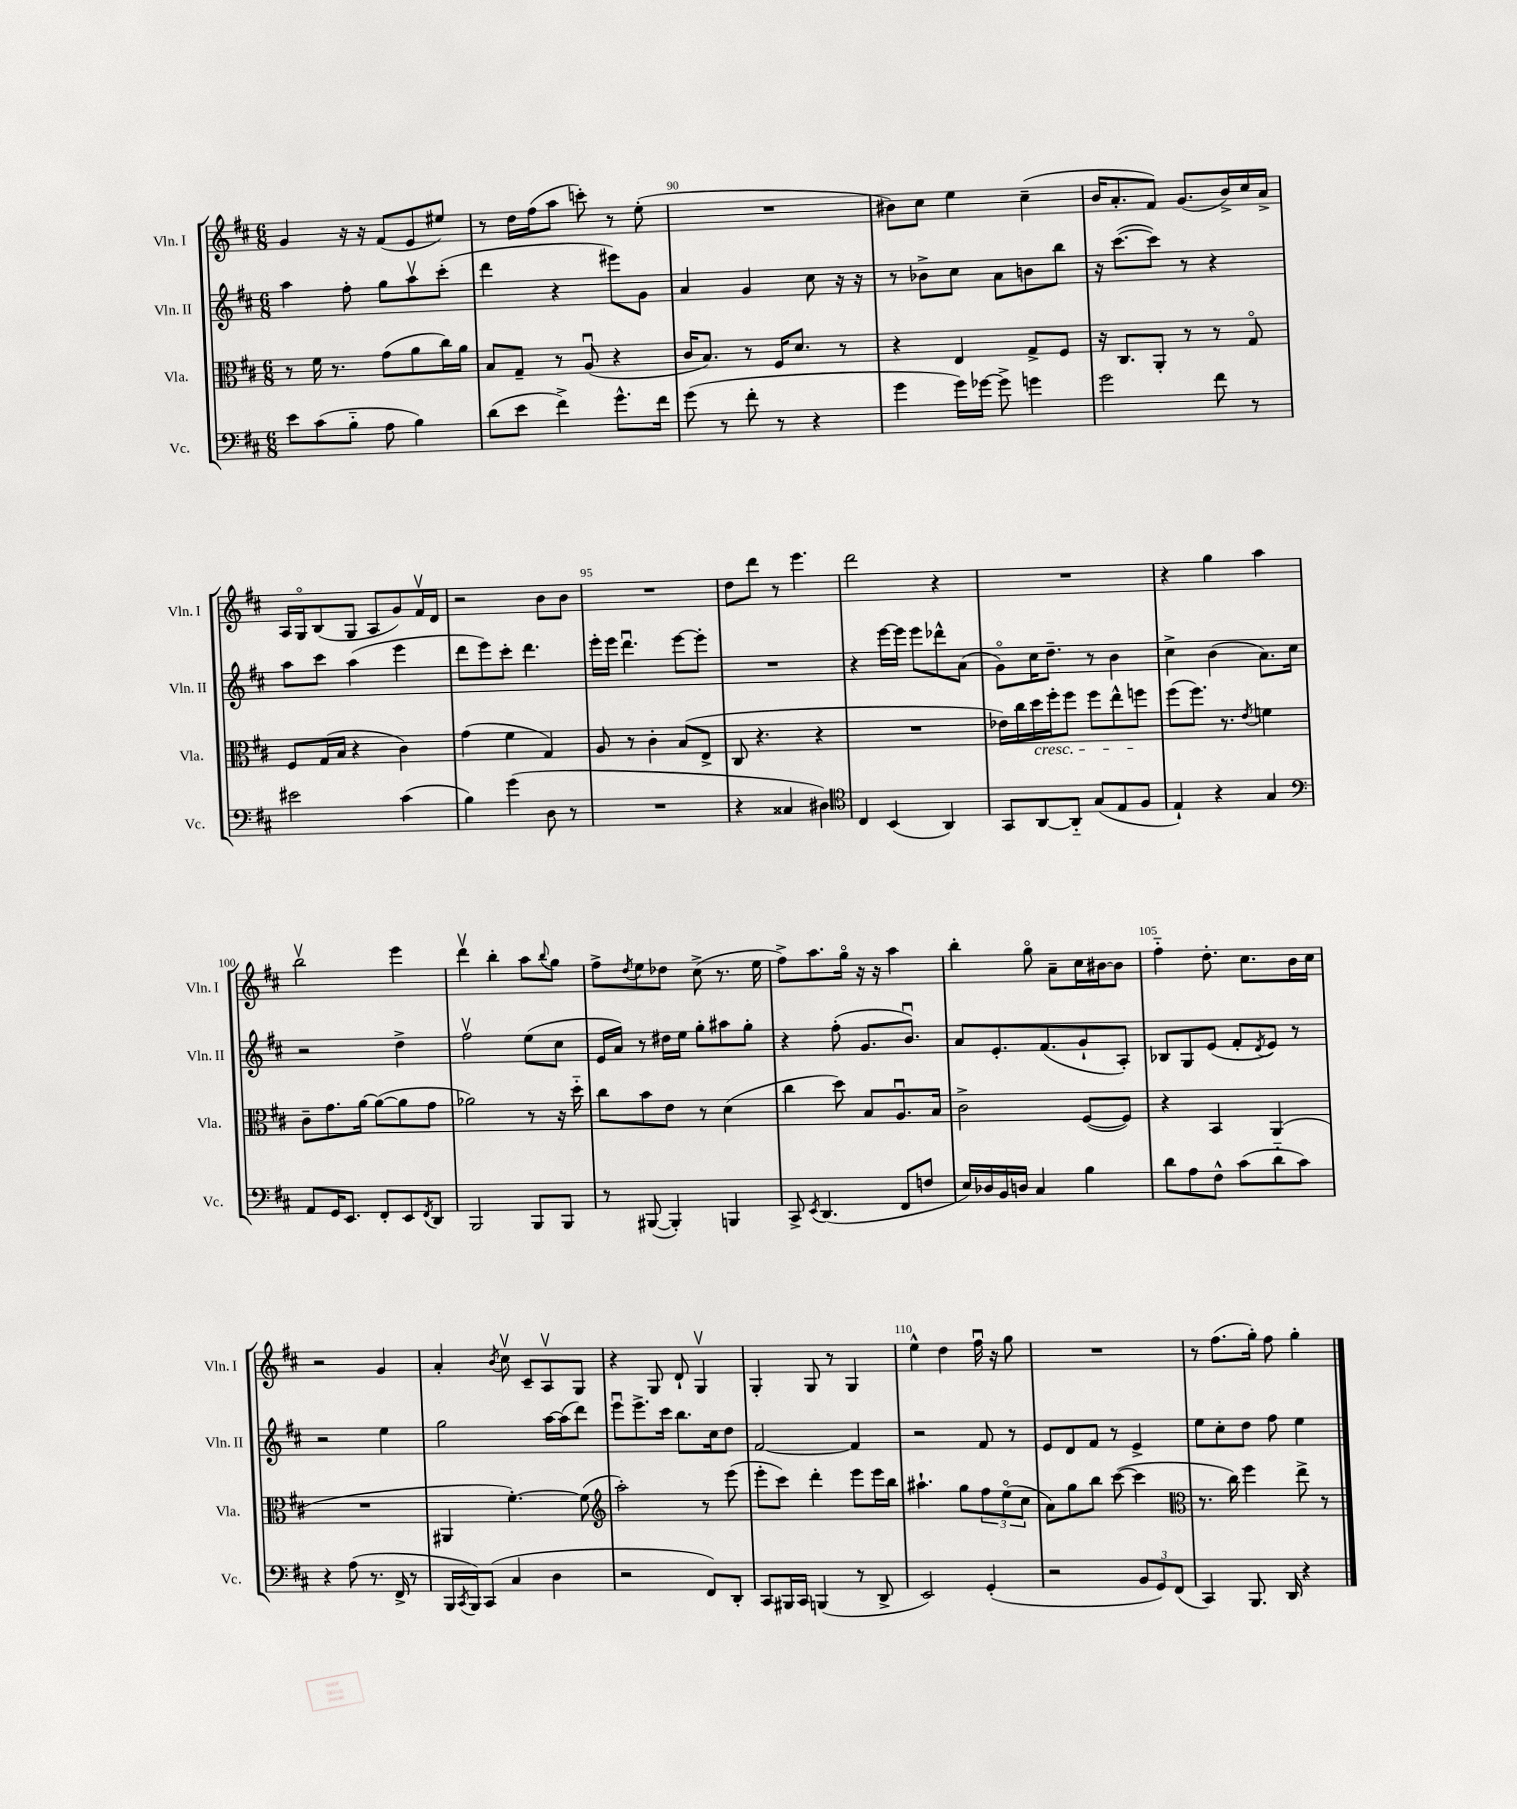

**kern	**kern	**kern	**kern
*staff4	*staff3	*staff2	*staff1
*clefF4	*clefC3	*clefG2	*clefG2
*k[f#c#]	*k[f#c#]	*k[f#c#]	*k[f#c#]
*M6/8	*M6/8	*M6/8	*M6/8
8e	8r	4aa	4g
(8c#	16f#	.	.
.	8.r	.	.
8B'~	.	8ff#'	16r
.	.	.	16r
8A	(8g	8gg	(8f#
4B)	8a	8aav	8e
.	16cc#)	(8ccc#'	8ee#)
.	16a	.	.
=	=	=	=
(8d	8B	4ddd	8r
8e	8G~	.	16dd
.	.	.	(16ff#
4f#^)	8r	4r	8aa
.	(8Au	.	8ccc')
8.g^^	4r	8eee#)	8r
.	.	8g	(8ee'
16f#	.	.	.
=	=	=	=
(8g	16c#	4a	2.r
.	8.B)	.	.
8r	.	.	.
8f#'	8r	4g	.
8r	16F#	.	.
.	8.d	.	.
4r	.	8cc#	.
.	8r	16r	.
.	.	16r	.
=	=	=	=
4g	4r	8r	8b#)
.	.	8b-^	8cc#
16g)	4E	8cc#	4ee
[16g-	.	.	.
8g-^]	.	8a	.
4g	8G^	8b	(4cc#~
.	8F#	8bb	.
=	=	=	=
2g	16r	16r	16b
.	8.C#	([8.ccc#	8.a'
.	8AA'	8ccc#])	8f#)
.	8r	8r	(8.g
8f#	8r	4r	.
.	.	.	16b^)
8r	8Go	.	16cc#
.	.	.	16a^
=	=	=	=
2e#	8F#	8aa	16A
.	.	.	16Go
.	(16G	8ccc#	(8B
.	16B	.	.
.	4r	(4aa	8G
.	.	.	8A
(4c#	4c#)	4eee	8g)
.	.	.	16f#v
.	.	.	16d
=	=	=	=
4B)	(4g	8ddd	2r
.	.	8eee)	.
(4g	4f#	8ccc#'	.
.	.	4.ddd	.
8D	4G)	.	8b
8r	.	.	8b
=	=	=	=
2.r	8A	16eee'	2.r
.	.	16eee	.
.	8r	4.dddu	.
.	4c#'	.	.
.	(8B	[8eee	.
.	8E^	8eee']	.
=	=	=	=
4r	8C#	2.r	8dd
.	4.r	.	8ddd
4C##	.	.	8r
.	.	.	4.eee
4D#)	4r	.	.
=	=	=	=
*clefC4	*	*	*
4C#	2.r	4r	2ddd
(4BB	.	[16eee	.
.	.	16eee]	.
.	.	8eee	.
4AA)	.	8ddd-^^	4r
.	.	(8a	.
=	=	=	=
8GG	16e-)	8go)	2.r
.	16cc#	.	.
[8AA	16dd	16cc#	.
.	16ff#'	8.dd~	.
8AA'~]	8ff#	.	.
(8G	8ff#	8r	.
8E	8ee^^	4b	.
8F#	8ff	.	.
=	=	=	=
4E`)	(8ff#	4cc#^	4r
.	8.ff#)	.	.
4r	.	(4b	4gg
.	8.r	.	.
.	8qe	.	.
4G	4f	8.a)	4aa
.	.	16cc#	.
=	=	=	=
*clefF4	*	*	*
8AA	8c#~	2r	2bbv
16GG	8.g	.	.
8.EE	.	.	.
.	[16a	.	.
8FF#'	(8a_	.	.
8EE	8a]	4dd^	4eee
8qFF#	.	.	.
8DD	8g	.	.
=	=	=	=
2BBB	2a-)	2ff#v	4dddv
.	.	.	4bb'
8BBB	8r	(8ee	8aa
.	.	.	8qqbb
8BBB	16r	8cc#	8gg
.	16dd'~	.	.
=	=	=	=
8r	8cc#	16e	8ff#^
.	.	16a)	.
.	.	.	8qdd
([8BBB#	8b	8r	8ee
4BBB#'])	8e	16dd#	8dd-
.	.	16ee	.
.	8r	8gg'	(8cc#^
4BBB	(4d	8aa#	8.r
.	.	8gg'	.
.	.	.	16ee
=	=	=	=
8CC#^	4cc#	4r	8ff#^)
8qEE	.	.	.
(4.DD	.	.	8.aa
.	8dd)	(8ff#'	.
.	.	.	16ggo
.	8B	8.g	16r
.	.	.	16r
8FF#	8.Au	.	4aa
.	.	8.bu)	.
8F	.	.	.
.	16B	.	.
=	=	=	=
16E)	2c#^	8a	4bb'
16D-	.	.	.
16BB	.	8.e'	.
16D	.	.	.
4C#	.	.	8ggo
.	.	(8.f#	.
.	.	.	8a~
4B	([8F#	8g`	16cc#
.	.	.	[16b#
.	8F#])	8A')	8b#]
=	=	=	=
8d	4r	8B-	4ff#'~
8A	.	8G	.
8F#^^	4BB	(8e	8.dd'
(8c#	.	8f#'	.
.	.	.	8.cc#
.	.	8qd	.
8d'~	(4AA	8e)	.
8c#)	.	8r	16b
.	.	.	16cc#
=	=	=	=
4r	2.r	2r	2r
(8A	.	.	.
8.r	.	.	.
.	.	4ee	4g
16FF#^	.	.	.
8r	.	.	.
=	=	=	=
16BBB	4AA#	2gg	4a'
8qCC#	.	.	.
16BBB)	.	.	.
(8CC#	.	.	.
.	.	.	8qb
4C#	[4.f#')	.	8cc#v
.	.	.	8c#~
4D	.	[16aa	8Av
.	.	(16aa]	.
.	(8f#]	8ddd)	8G
=	=	=	=
*	*clefG2	*	*
2r	2aa')	8eeeu	4r
.	.	8.eee^	.
.	.	.	8G
.	.	16ccc#	.
.	.	8.bb	8d`
8FF#)	8r	.	4Gv
.	.	16cc#	.
8DD'	(8eee	8dd	.
=	=	=	=
8CC#	8eee'	[2f#	4G'
16BBB#	8ccc#)	.	.
16CC#	.	.	.
(4BBB	4ddd'	.	8G
.	.	.	8r
8r	8eee	4f#]	4G
8DD^	16eee	.	.
.	16bb	.	.
=	=	=	=
2EE)	4.aa#`	2r	4ee^^
.	.	.	4dd
.	8gg	.	.
(4GG'	12ff#	8f#	16ff#u
.	.	.	16r
.	(12eeo	.	.
.	.	8r	8gg
.	12cc#	.	.
=	=	=	=
2r	8a)	8e	2.r
.	8gg	8d	.
.	8bb	8f#	.
.	([8ccc#	8r	.
12BB	4ccc#]	4e^	.
12GG)	.	.	.
(12FF#	.	.	.
=	=	=	=
*	*clefC3	*	*
4CC#)	8.r	8ee	8r
.	.	8cc#'	(8.ff#
.	16cc#)	.	.
8.BBB	4ff#	8dd	.
.	.	.	16gg')
.	.	8ff#	8ff#
16DD	.	.	.
4r	8ee^	4ee	4gg'
.	8r	.	.
==	==	==	==
*-	*-	*-	*-
